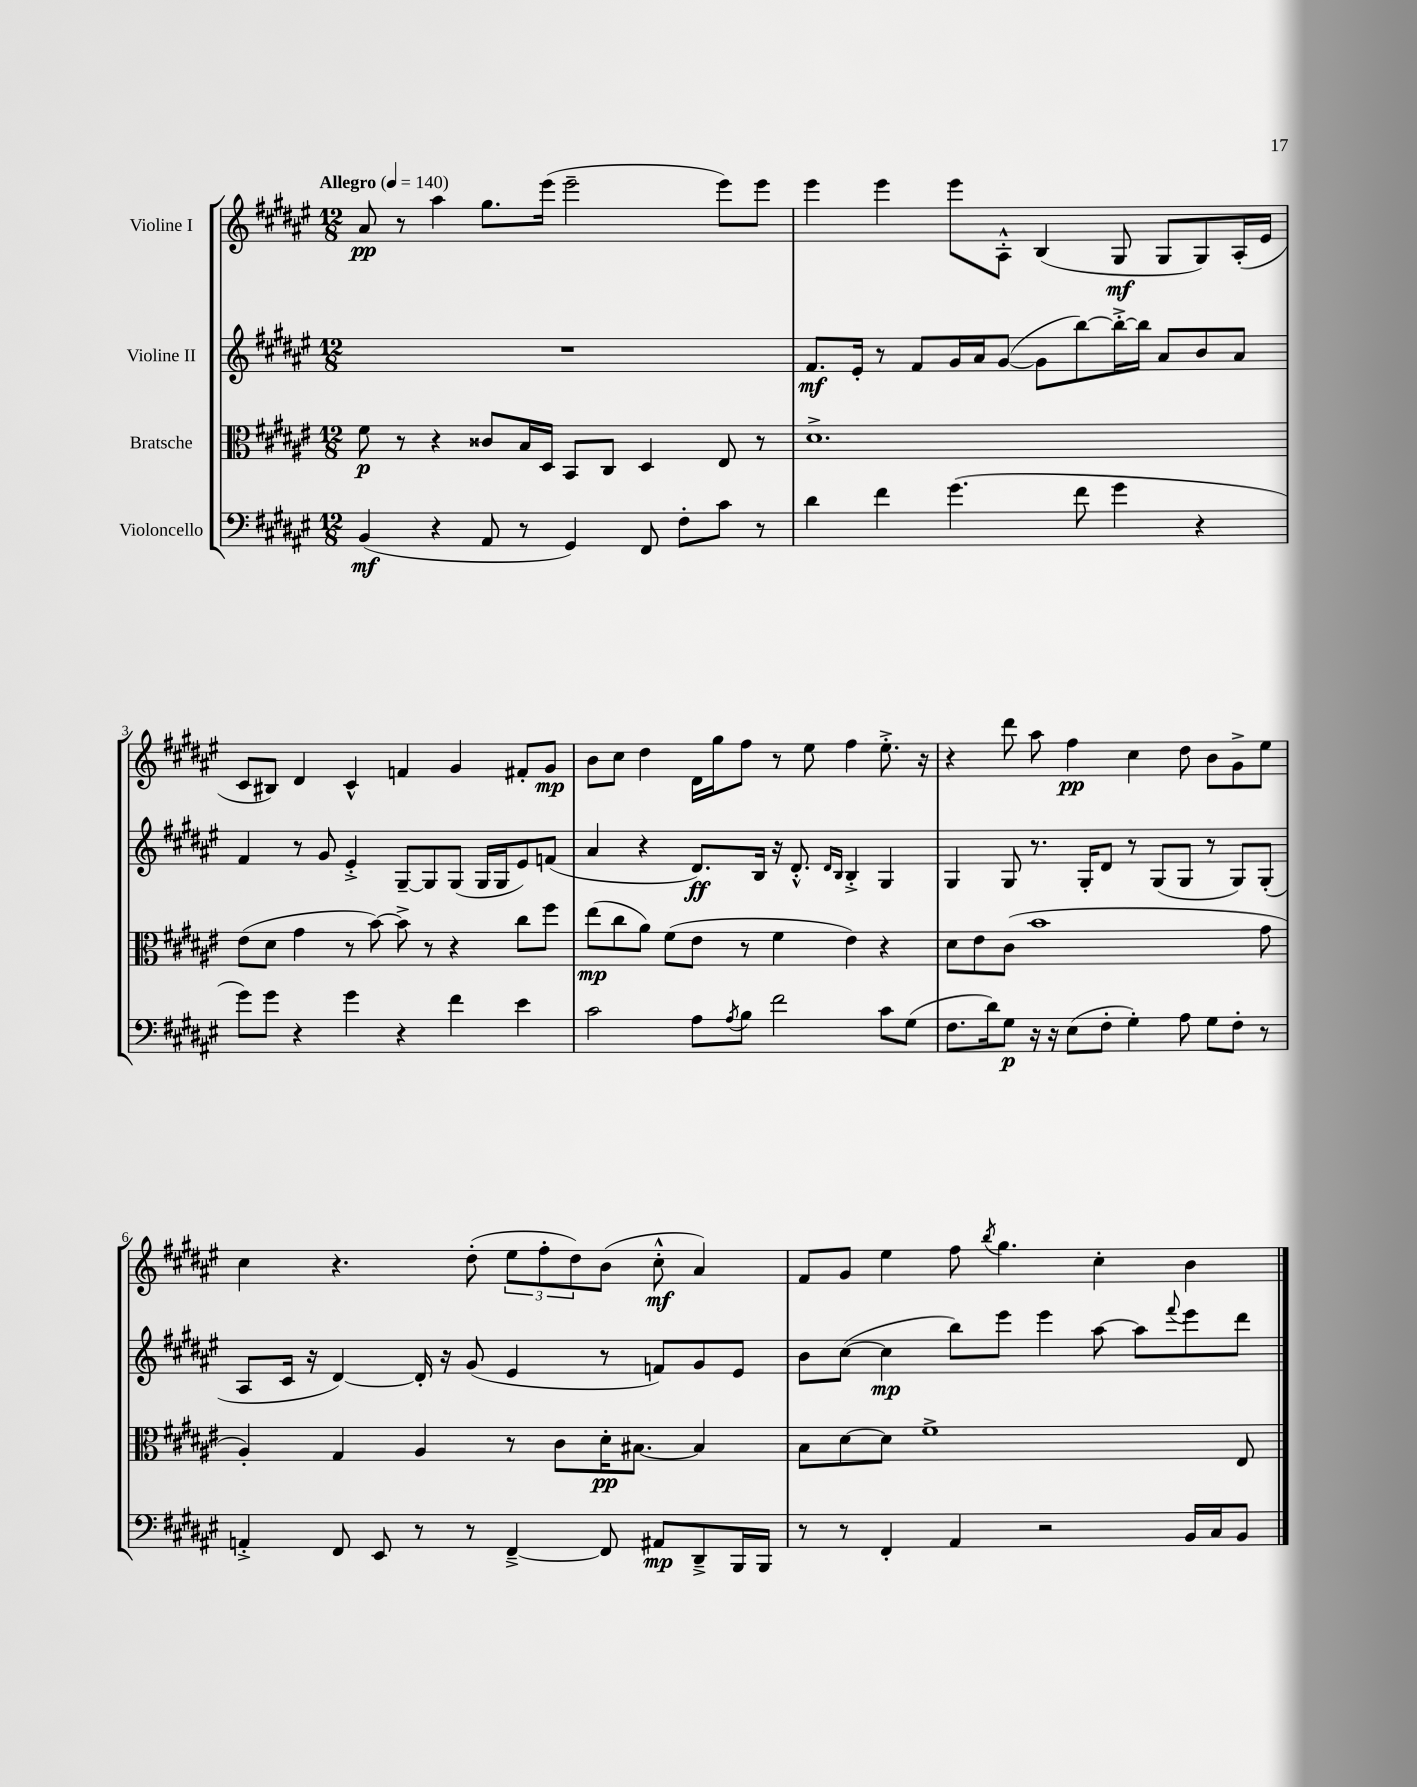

**kern	**kern	**kern	**kern
*staff4	*staff3	*staff2	*staff1
*clefF4	*clefC3	*clefG2	*clefG2
*k[f#c#g#d#a#e#]	*k[f#c#g#d#a#e#]	*k[f#c#g#d#a#e#]	*k[f#c#g#d#a#e#]
*M12/8	*M12/8	*M12/8	*M12/8
*MM140	*MM140	*MM140	*MM140
(4BB	8f#	1.r	8a#
.	8r	.	8r
4r	4r	.	4aa#
8AA#	8c##	.	8.gg#
8r	16B	.	.
.	16D#	.	(16eee#
4GG#)	8BB	.	2eee#~
.	8C#	.	.
8FF#	4D#	.	.
8F#'	.	.	.
8c#	8E#	.	8eee#)
8r	8r	.	8eee#
=	=	=	=
4d#	1.d#^	8.f#	4eee#
.	.	16e#'	.
4f#	.	8r	4eee#
.	.	8f#	.
(4.g#	.	16g#	8eee#
.	.	16a#	.
.	.	([8g#	8A#'^^
.	.	8g#]	(4B
8f#	.	[8bb)	.
4g#	.	16bb'^_	8G#
.	.	16bb]	.
.	.	8a#	8G#
4r	.	8b	8G#)
.	.	8a#	(16A#'
.	.	.	16e#
=	=	=	=
8g#)	(8e#	4f#	8c#
8g#	8d#	.	8B#)
4r	4g#	8r	4d#
.	.	8g#	.
4g#	8r	4e#'^	4c#^^
.	[8b)	.	.
4r	8b^]	[8G#~	4f
.	8r	8G#]	.
4f#	4r	(8G#	4g#
.	.	16G#	.
.	.	16G#	.
4e#	8cc#	8e#)	8f#'
.	8ff#	(8f	8g#
=	=	=	=
2c#	(8ee#	4a#	8b
.	8cc#	.	8cc#
.	8a#)	4r	4dd#
.	(8f#	.	.
8A#	8e#	8.d#)	16d#
.	.	.	16gg#
8qA#	.	.	.
8B	8r	.	8ff#
.	.	16B	.
2f#	4f#	16r	8r
.	.	8.d#'^^	.
.	.	.	8ee#
.	.	16qqd#	.
.	.	16qqB	.
.	4e#)	4B'^	4ff#
8c#	4r	4G#	8.ee#'^
(8G#	.	.	.
.	.	.	16r
=	=	=	=
8.F#	8d#	4G#	4r
.	8e#	.	.
16d#)	.	.	.
8G#	(8c#	8G#	8ddd#
16r	1b	8.r	8aa#
16r	.	.	.
(8E#	.	.	4ff#
.	.	16G#'	.
8F#'	.	8d#	.
4G#')	.	8r	4cc#
.	.	(8G#	.
8A#	.	8G#	8dd#
8G#	.	8r	8b
8F#'	.	8G#)	8g#^
8r	8g#	(8G#'	8ee#
=	=	=	=
4AA'^	4A#')	8A#	4cc#
.	.	16c#	.
.	.	16r	.
8FF#	4G#	[4d#)	4.r
8EE#	.	.	.
8r	4A#	16d#']	.
.	.	16r	.
8r	.	(8g#	(8dd#'
[4FF#~^	8r	4e#	12ee#
.	.	.	12ff#'
.	8c#	.	.
.	.	.	12dd#)
8FF#]	16d#'	8r	(8b
.	[8.B#	.	.
8AA#	.	8f)	8cc#'^^
8DD#~^	4B#]	8g#	4a#)
16BBB	.	8e#	.
16BBB	.	.	.
=	=	=	=
8r	8B	8b	8f#
8r	[8d#	([8cc#	8g#
4FF#'	8d#]	4cc#]	4ee#
.	1f#^	.	.
4AA#	.	8bb)	8ff#
.	.	.	8qbb
.	.	8eee#	4.gg#
2r	.	4eee#	.
.	.	[8aa#	4cc#'
.	.	8aa#]	.
.	.	8qqfff#	.
16BB	.	8eee#	4b
16C#	.	.	.
8BB	8E#	8ddd#	.
==	==	==	==
*-	*-	*-	*-
